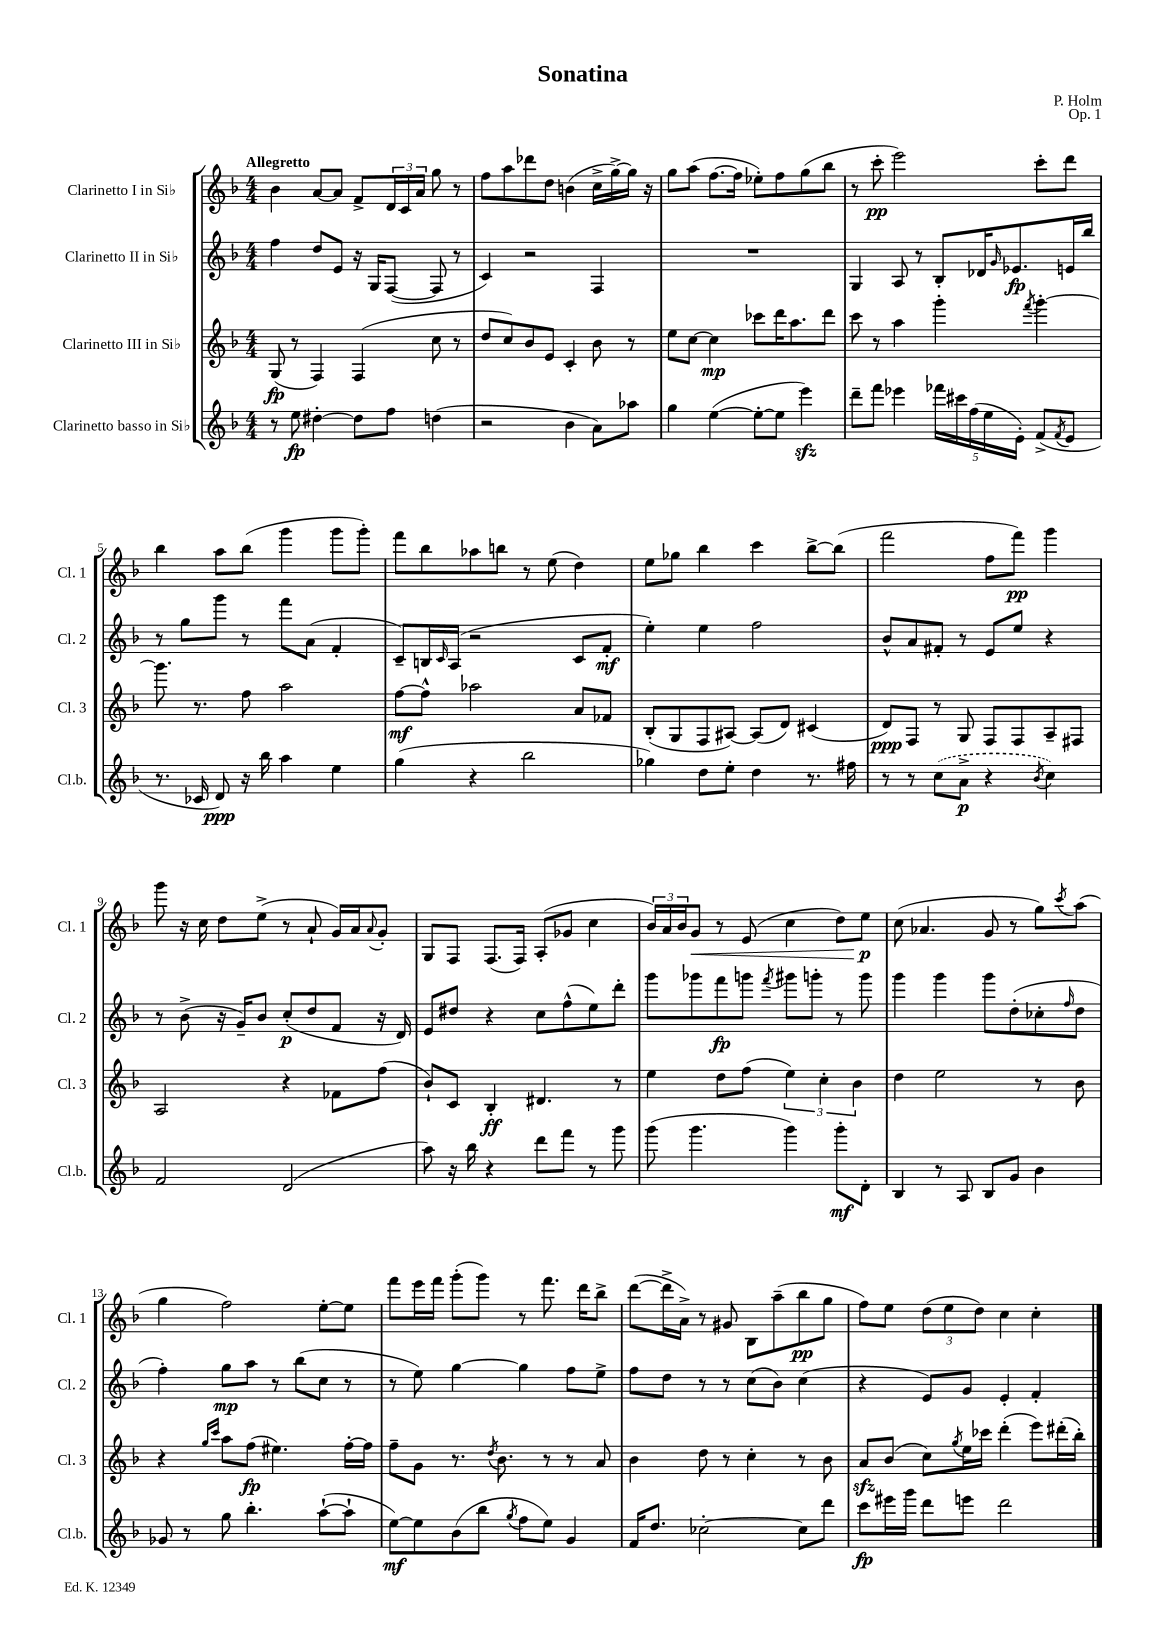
\header { title = "Sonatina" composer = "P. Holm" opus = "Op. 1" }
<<
\new StaffGroup <<
\new Staff = "s0" \with { instrumentName = "Clarinetto I in Sib" shortInstrumentName = "Cl. 1" } {
    \clef treble \key f \major \numericTimeSignature \time 4/4 \tempo "Allegretto"
    bes'4 a'8~ a'8 f'8-> \tuplet 3/2 { d'16 c'16 a'16 } g''8 r8 |
    f''8 a''8 des'''8 d''8 b'4( c''16-> g''16~->) g''16 r16 |
    g''8 a''8( f''8.~ f''16 ees''8-.) f''8 g''8( bes''8 |
    r8 c'''8-.\pp e'''2) c'''8-. d'''8 |
    bes''4 a''8 bes''8( g'''4 g'''8 g'''8-.) |
    f'''8 bes''8 aes''8 b''8 r8 e''8( d''4) |
    e''8 ges''8 bes''4 c'''4 bes''8~-> bes''8( |
    f'''2 f''8 f'''8\pp) g'''4 |
    g'''8 r16 c''16 d''8 e''8->( r8 a'8-! g'16) a'16 \appoggiatura { a'8 } g'8-. |
    g8 f8 f8.( f16) a8-.( ges'8 c''4 |
    \tuplet 3/2 { bes'16) a'16 bes'16 } g'8\< r8 e'8( c''4 d''8) e''8\p\! |
    c''8( aes'4. g'8 r8 g''8) \acciaccatura { c'''8 } a''8( |
    g''4 f''2) e''8~-. e''8 |
    f'''8 e'''16 f'''16 g'''8-.( g'''8) r8 f'''8. d'''16 bes''8-> |
    d'''8~( d'''16-> a'16->) r8 gis'8 bes8 a''8--( bes''8\pp g''8 |
    f''8) e''8 \tuplet 3/2 { d''8( e''8 d''8) } c''4 c''4-. \bar "|." |
}
\new Staff = "s1" \with { instrumentName = "Clarinetto II in Sib" shortInstrumentName = "Cl. 2" } {
    \clef treble \key f \major \numericTimeSignature \time 4/4
    f''4 d''8 e'8 r16 g16 f8~( f8 r8 |
    c'4) r2 f4 |
    R1 |
    g4 a8 r8 bes8-. des'16 \grace { g'16 } ees'8.\fp e'16 bes''16 |
    r8 g''8 g'''8 r8 f'''8 a'8( f'4-. |
    c'8--) b16 \grace { c'16 } a16( r2 c'8 f'8-.\mf |
    e''4-.) e''4 f''2 |
    bes'8-^ a'8 fis'8-. r8 e'8 e''8 r4 |
    r8 bes'8->( r16 g'16--) bes'8 c''8-.\p( d''8 f'8 r16 d'16) |
    e'8 dis''8 r4 c''8 f''8-^( e''8) d'''8-. |
    g'''8 ges'''8 f'''8\fp g'''8 \acciaccatura { f'''8 } gis'''8 g'''8-. r8 g'''8 |
    g'''4 g'''4 g'''8 d''8-.( ces''8-. \grace { f''16 } d''8 |
    f''4-.) g''8\mp a''8 r8 bes''8( c''8 r8 |
    r8 e''8) g''4~ g''4 f''8 e''8-> |
    f''8 d''8 r8 r8 c''8( bes'8) c''4( |
    r4 e'8) g'8 e'4-. f'4-. \bar "|." |
}
\new Staff = "s2" \with { instrumentName = "Clarinetto III in Sib" shortInstrumentName = "Cl. 3" } {
    \clef treble \key f \major \numericTimeSignature \time 4/4
    g8\fp( r8 f4) f4( c''8 r8 |
    d''8 c''8) bes'8 e'8 c'4-. bes'8 r8 |
    e''8 c''8~ c''4\mp ces'''8 d'''16 a''8. d'''8 |
    c'''8 r8 a''4 g'''4-. \acciaccatura { f'''8 } g'''4~-. |
    g'''8. r8. f''8 a''2 |
    f''8~\mf f''8-^ aes''2 a'8 fes'8 |
    bes8-.( g8 f8 ais8~) ais8( d'8) cis'4( |
    d'8\ppp) f8 r8 g8 f8 f8 a8-- fis8 |
    a2 r4 fes'8 f''8( |
    bes'8-!) c'8 bes4-.\ff dis'4. r8 |
    e''4 d''8 f''8( \tuplet 3/2 { e''4) c''4-. bes'4 } |
    d''4 e''2 r8 bes'8 |
    r4 \grace { g''16 c'''16 } a''8 f''8\fp( eis''4.) f''16~-. f''16 |
    f''8-- g'8 r8. \acciaccatura { d''8 } bes'8. r8 r8 a'8 |
    bes'4 d''8 r8 c''4-. r8 bes'8 |
    a'8\sfz bes'8( c''8) \acciaccatura { g''8 } e''16 ces'''16 d'''4-.( e'''8) dis'''16-.( bes''16-.) \bar "|." |
}
\new Staff = "s3" \with { instrumentName = "Clarinetto basso in Sib" shortInstrumentName = "Cl.b." } {
    \clef treble \key f \major \numericTimeSignature \time 4/4
    r8 e''8\fp dis''4~-. dis''8 f''8 d''4( |
    r2 bes'4 a'8) aes''8 |
    g''4 e''4~( e''8~-. e''8 e'''4\sfz) |
    d'''8-- f'''8 ees'''4 \tuplet 5/4 { fes'''16 cis'''16 f''16( e''16 e'16-.) } f'8->( \acciaccatura { f'8 } e'8 |
    r8. ces'16 d'8\ppp) r16 bes''16 a''4 e''4 |
    g''4( r4 bes''2 |
    ges''4) d''8 e''8-. d''4 r8. fis''16 |
    r8 r8 \once \slurDashed c''8( a'8->\p r4 \acciaccatura { bes'8 } c''4) |
    f'2 d'2( |
    a''8) r16 bes''16 r4 d'''8 f'''8 r8 g'''8 |
    g'''8( g'''4. g'''4) g'''8-.\mf d'8-. |
    bes4 r8 a8 bes8 g'8 bes'4 |
    ges'8 r8 g''8 bes''4.-. a''8~-!( a''8-! |
    e''8~\mf) e''8 bes'8( bes''8 \acciaccatura { g''8 } f''8 e''8) g'4 |
    f'16 d''8. ces''2~-. ces''8 d'''8 |
    c'''8\fp eis'''16 g'''16 d'''8 e'''8 d'''2 \bar "|." |
}
>>
>>
